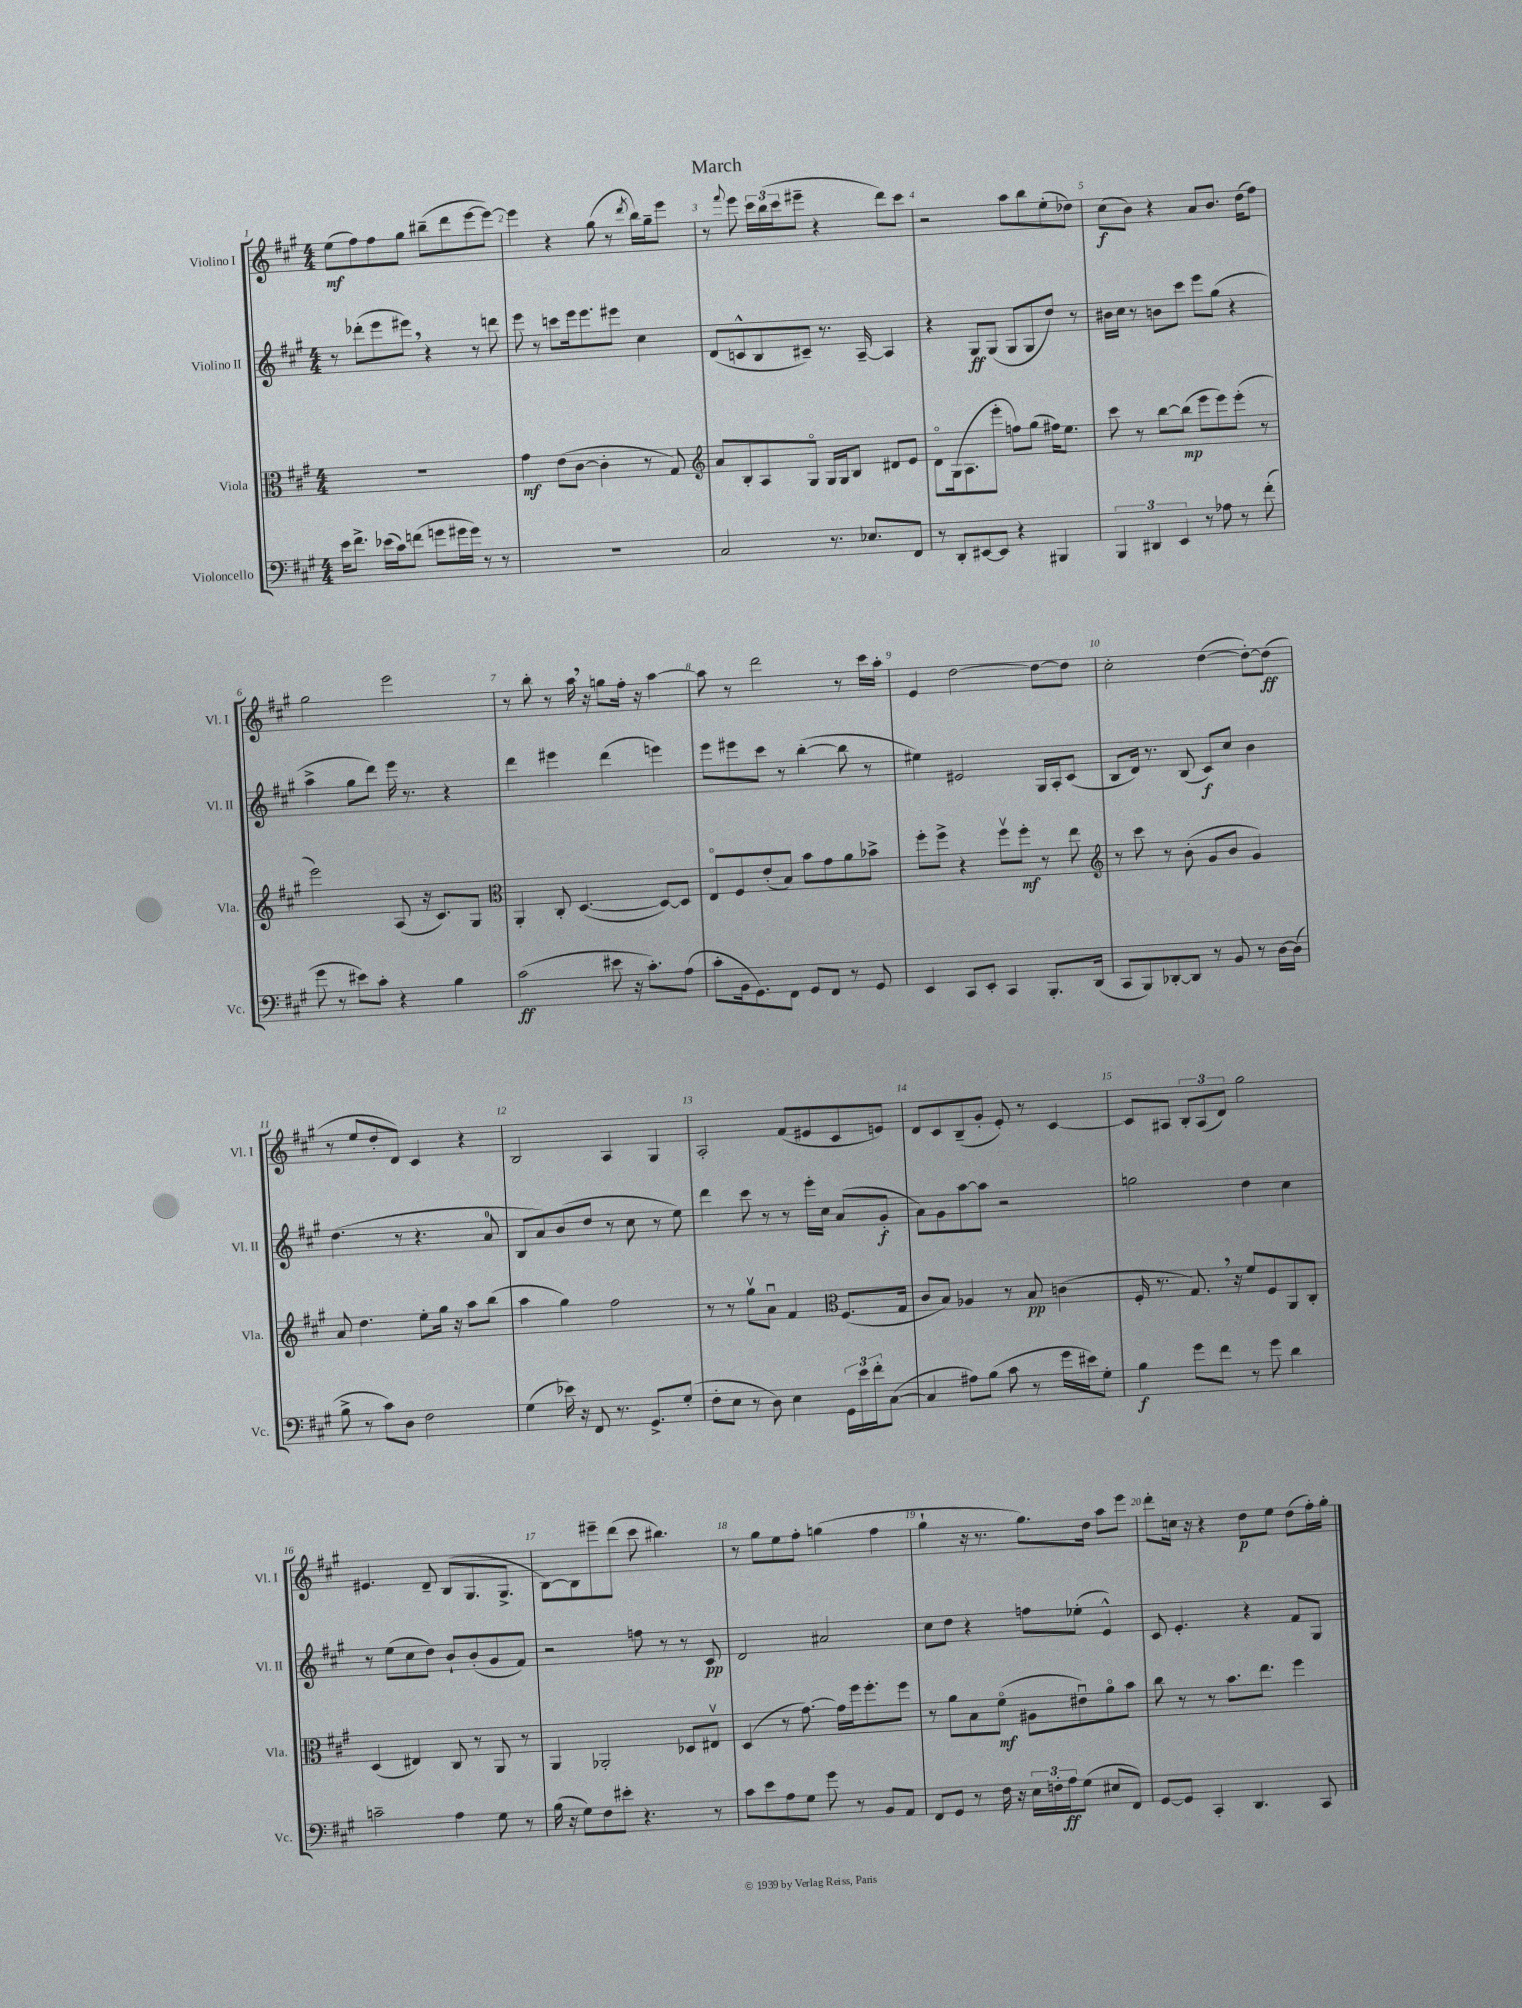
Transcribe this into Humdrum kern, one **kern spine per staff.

**kern	**kern	**kern	**kern
*staff4	*staff3	*staff2	*staff1
*clefF4	*clefC3	*clefG2	*clefG2
*k[f#c#g#]	*k[f#c#g#]	*k[f#c#g#]	*k[f#c#g#]
*M4/4	*M4/4	*M4/4	*M4/4
16e\LK	1r	8r	(8ee\L
8.f#^\J	.	.	.
.	.	(8ddd-'\L	8ff#\)
(16e-\LL	.	8eee\	8ff#\
16c#\J)	.	.	.
(8f\J	.	8eee#\J)	8gg#\J
8g\L	.	4r	(8bb#~\L
16g#\L	.	.	8ddd\
16g#\JJ)	.	.	.
8r	.	8r	[8eee\
8r	.	8ddd\	8eee\_J)
=	=	=	=
1r	4g#\	8eee\	4eee\]
.	.	8r	.
.	(8e\L	8ccc\L	4r
.	[8c#\J	16eee\k	.
.	.	8.eee\	.
.	4c#'\]	.	(8gg#\
.	.	8eee#\J	8r
.	.	.	8qddd/
.	8r	4cc#\	16bb\LL)
.	.	.	16gg#~\J
.	8G#/)	.	8eee\J
=	=	=	=
*	*clefG2	*	*
2C#/	8a/L	(8d/L	8r
.	.	.	8qqfff#/
.	8B'/	8c^^/	8eee\
.	8A/	8B/	24ccc#\LL
.	.	.	(24bb\
.	.	.	24ccc#\J
.	8G#o/J	8c#~/J)	8eee#~\J
8.r	16G#/LL	8.r	4r
.	16G#/J	.	.
.	8B/J	.	.
8.E-/L	.	[16A~/	.
.	8d#/L	4A/]	8ddd\L)
8FF#/J	8e/J	.	8ccc#\J
=	=	=	=
8r	8do\L	4r	2r
8DD'/L	(16G#\k	.	.
.	8.A\	.	.
[8EE#/	.	8G#/L	.
8EE#/]J	8eee'\J	(8G#/J	.
4r	8ff\L)	8G#/L	8aa\L
.	(8gg#\J	8G#/	8bb\
4BBB#/	16ff#\LK)	8dd/J)	(8ee'\
.	8.ee\J	.	.
.	.	8r	8dd-\J)
=	=	=	=
6BBB/	8ccc#\	16b#\LL	(8cc#\L
.	.	16cc#\JJ	.
.	8r	8r	8b\J)
6DD#/	.	.	.
.	[8bb\L	8b\L	4r
6EE/	.	.	.
.	(8bb\]J	8ccc#\J	.
8r	8eee\L	8eee\L	8a/L
8A-\	8eee\)	(8gg#\J	8.b/J
8r	(8eee'\J	4r	.
.	.	.	(16dd\LK
(8f#'\	8r	.	8ff#\J)
=	=	=	=
8g#\	2eee\)	4aa^\	2gg#\
8r	.	.	.
8e#\L)	.	8gg#\L	.
8c#'\J	.	8ddd\J)	.
4r	(8A/	16eee\	2eee\
.	.	8.r	.
.	16r	.	.
.	8.c#/L)	.	.
4B\	.	4r	.
.	8G#/J	.	.
=	=	=	=
*	*clefC3	*	*
(2c#\	4AA'/	4ddd\	8r
.	.	.	8bb'\
.	8C#'/	4eee#\	8r
.	([4.D/	.	16aa\
.	.	.	16r
8e#\	.	(4ddd\	8gg\L
16r	.	.	16ff#'\Jk
8.c#'\L)	.	.	16r
.	8D/_L)	4eee\)	[4aa\
(8A\J	8D/]J	.	.
=	=	=	=
8c#'\L	8Eo/L	8eee\L	8aa\]
16BB\k	8F#/	8eee#\	8r
8.GG#\)	.	.	.
.	(8e'/	8ccc#\J	2ddd\
8FF#\J	8B/J)	8r	.
8GG#/L	8b\L	([4bb'\	.
8FF#/J	8g#\	.	.
8r	8a\	8bb\]	8r
8GG#/	8b-^\J	8r	16ccc#\LL
.	.	.	16aa'\JJ
=	=	=	=
4EE/	8ff#'\L	4ee#\)	4e/
.	8ff#^\J	.	.
8CC#/L	4r	2e#/	[2dd\
8EE'/J	.	.	.
4CC#/	8ff#v\L	.	.
.	8ff#'\J	.	.
8.BBB'/L	8r	16G#/LL	8dd\_L
.	.	16A'/J	.
.	8ee\	(8c#/J	8dd\]J
(16DD/Jk	.	.	.
=	=	=	=
*	*clefG2	*	*
8CC#/L	8r	8B/L	2cc#'\
8BBB/)	8ccc#\	16d/Jk)	.
.	.	8.r	.
[8DD-'/	8r	.	.
8DD-/]J	(8b'\	(8B/	.
8r	8g#/L	8c#/L)	([4dd\
8BB/	8b/J	8cc#/J	.
8r	4g#/)	4b\	8dd'\_L)
[16D\LL	.	.	(8dd\]J
(16D\]JJ	.	.	.
=	=	=	=
8B^\	8a/	(4.dd\	8r
8r	4.dd\	.	8ee/L
8c#\L)	.	.	8dd'/
8D\J	.	8r	8d/J)
2F#\	8ee'\L	4.r	4c#/
.	16gg#\Jk	.	.
.	16r	.	.
.	8aa\L	.	4r
.	(8bb\J	8a/	.
=	=	=	=
(4G#\	4aa\	8B/L	2B/
.	.	8a/)	.
16e-\)	4gg#\)	(8b/	.
16r	.	.	.
8FF#/	.	8dd/J	.
8.r	2ff#\	8r	4A/
.	.	8cc#\	.
8.GG#^/L	.	.	.
.	.	8r	4G#/
(8G#'/J	.	8ee\)	.
=	=	=	=
8F#'\L	8r	4ddd\	2A'/
8E\J	8r	.	.
8r	8gg#v\L	8ccc#\	.
8D\)	8au\J	8r	.
4E\	4f#/	8r	(8f#/L
.	.	16eee'\LL	8e#/
.	.	16cc#\JJ	.
*	*clefC3	*	*
24GG#\LL	(8.F#/L	(8a/L	8c#/
24e\	.	.	.
24f#'\J	.	.	.
([8C#\J	.	8g#'/J	8e/J)
.	16G#/Jk	.	.
=	=	=	=
4C#/]	8c#/L	8a\L)	8d/L
.	8B/J)	8g#\	8c#/
8A#\L)	4A-/	[8aa\	(8B~/
(8B\J	.	8aa\]J	8g#'/J
8c#\	8r	2r	8e'/)
8r	8B/	.	8r
16g#\LL	(4c\	.	[4c#/
16e#\J)	.	.	.
8G#'\J	.	.	.
=	=	=	=
4B\	16F#'/	2gg\	8c#/]L
.	8.r	.	.
.	.	.	8A#/J
8g#\L	8.G#/)	.	12B'/L
.	.	.	(12A#/
8f#\J	.	.	.
.	.	.	12d/J)
.	16r	.	.
8r	8f#/L	4dd\	2gg#\
8g#\	8F#/	.	.
4d\	8AA/	4cc#\	.
.	8C#'/J	.	.
=	=	=	=
2c~\	(4D/	8r	4.e#/
.	.	(8ee\L	.
.	4E#/)	8cc#\	.
.	.	8dd\J)	8d~/
4A\	8C#/	8b`/L	(8B/L
.	8r	(8b'/	8.G#/
8G#\	8AA/	8g#/	.
.	.	.	8.G#^/J
8r	8r	8f#/J)	.
=	=	=	=
(16B\	4AA/	2r	[8B\L)
16r	.	.	.
8G#\L)	.	.	8B\]
8F#\	2AA-'/	.	8eee#~\
8e#'\J	.	.	(8ddd\J
4.r	.	8ff\	8ccc#\
.	.	8r	4.bb#\)
.	8D-/L	8r	.
8r	8E#v/J	8c#/	.
=	=	=	=
8c#\L	(4D/	2d/	8r
8e\	.	.	8gg#\L
8A\	8r	.	8ee\
8G#\J	[8.g#\)	.	8ff#'\J
8g#\	.	2a#/	(4gg\
.	16g#\]LL	.	.
8r	16ff#\J	.	.
.	8.ff#'\	.	.
8BB/L	.	.	4ff#\
8AA/J	8ff#\J	.	.
=	=	=	=
8FF#/L	8r	8cc#\L	4gg#`\
8GG#/J	8a\L	8dd\J	.
8r	8B\	4r	16r
.	.	.	8.r
16F#\	(8f#o\J	.	.
16r	.	.	.
24E\LL	8A#\L	8ff\L	8.gg#\L)
24F'\	.	.	.
24A\J	.	.	.
(8G#\J	8e#u\)	(8ee-'\J	.
.	.	.	16dd\Jk
8E#/L	8ao\	4e^^/)	8aa\L
8FF#/J)	8b\J	.	8eee\J
=	=	=	=
[8GG#/L	8cc#\	8c#/	8ddd'\L
8GG#/]J	8r	4.e'/	16cc\Jk
.	.	.	16r
4CC#'/	8r	.	4r
.	8.b\L	.	.
4.DD/	.	4r	8dd\L
.	8.ee\J	.	.
.	.	.	8ee\J
.	4ff#\	8f#/L	(8dd\L
8CC#/	.	8G#/J	16ff#'\L)
.	.	.	16gg#'\JJ
==	==	==	==
*-	*-	*-	*-
